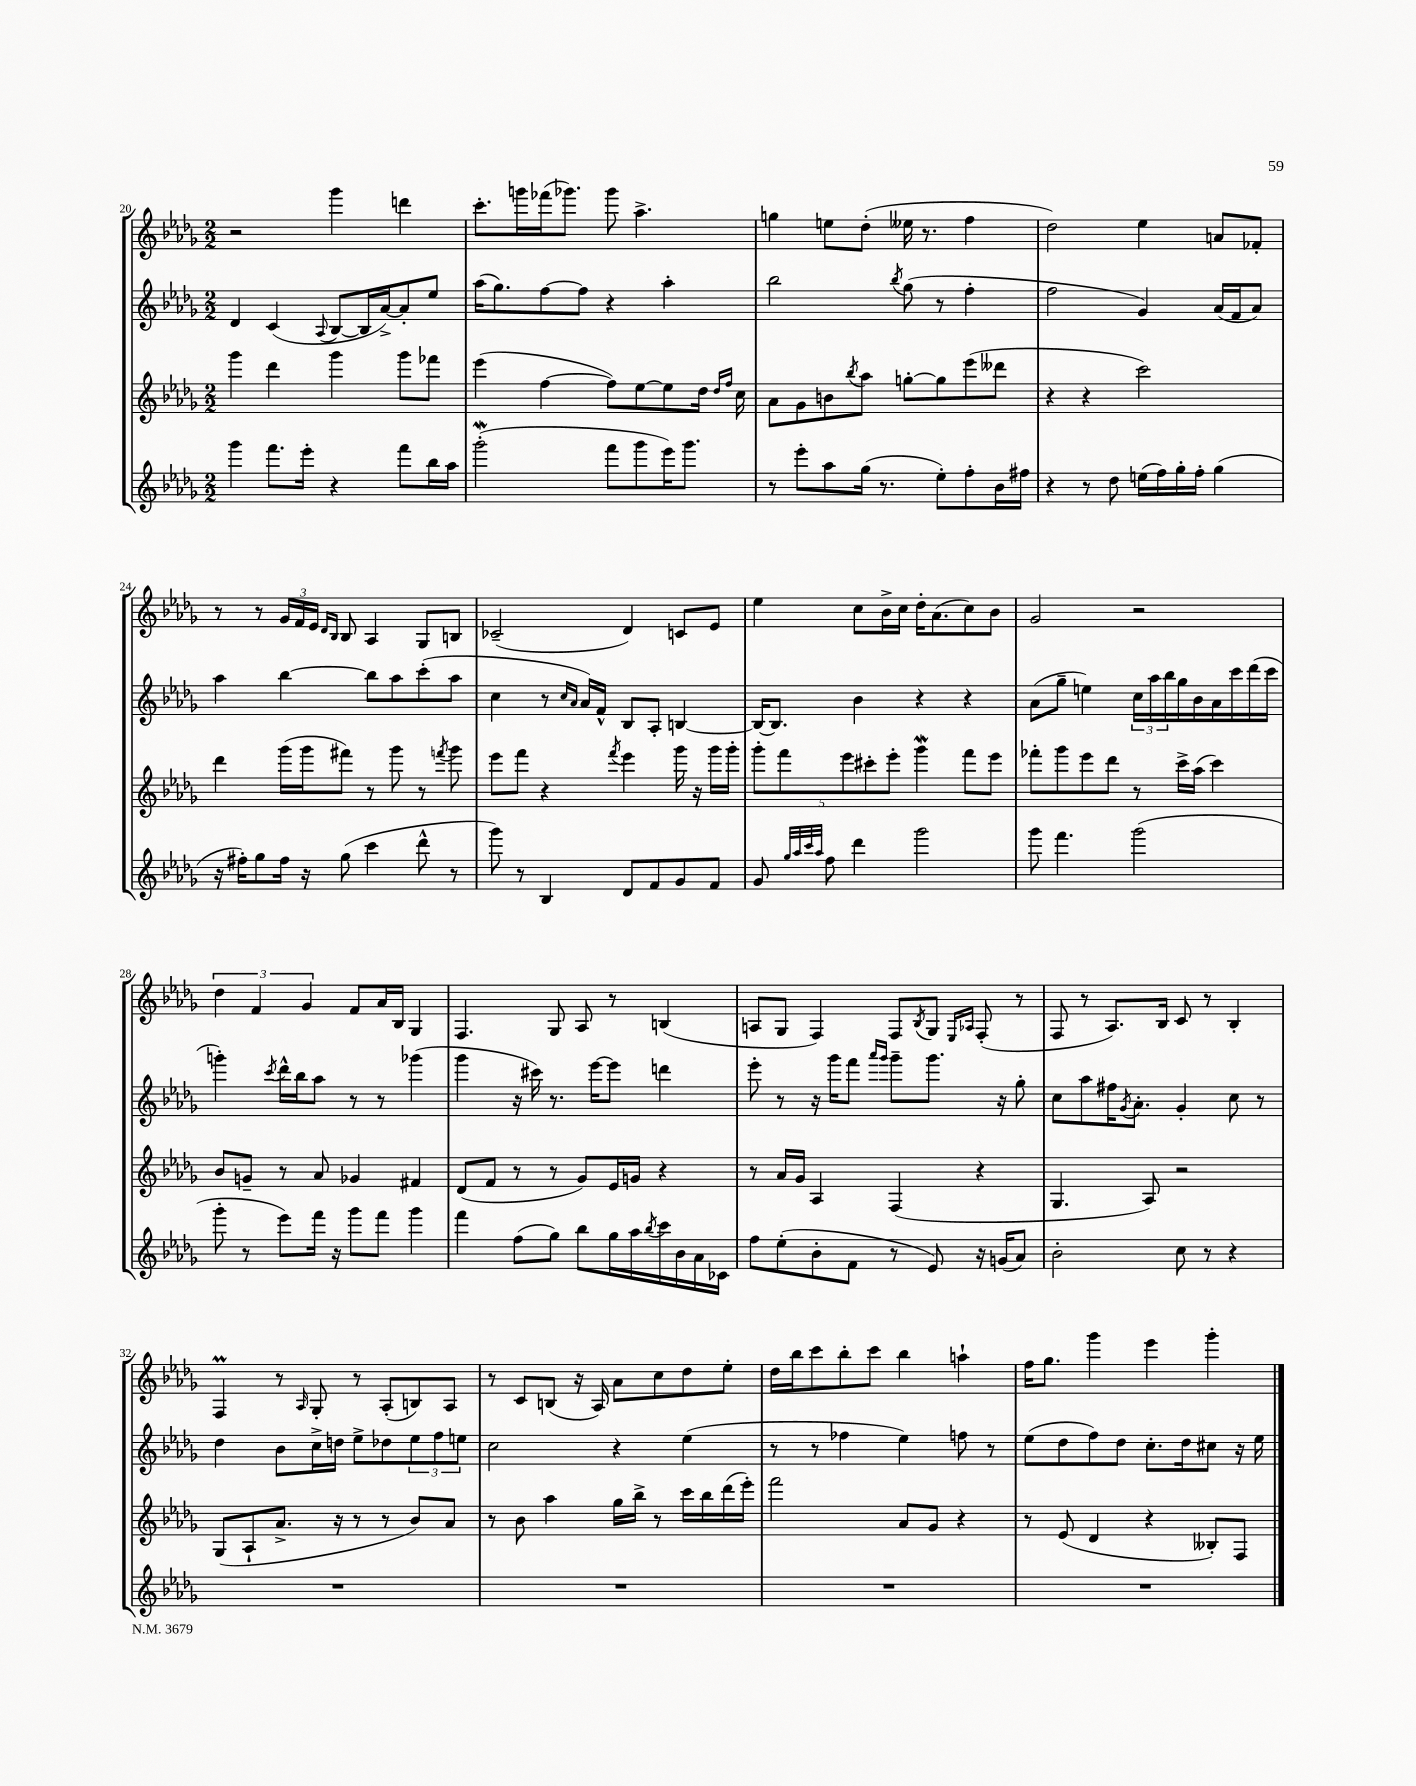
<<
\new StaffGroup <<
\new Staff = "s0" {
    \clef treble \key des \major \numericTimeSignature \time 2/2
    r2 ges'''4 d'''4 |
    c'''8.-. g'''16 fes'''16( ges'''8.) ges'''8 aes''4.-> |
    g''4 e''8 des''8-.( eeses''16 r8. f''4 |
    des''2) ees''4 a'8 fes'8-. |
    r8 r8 \tuplet 3/2 { ges'16 f'16 ees'16 } \grace { des'16 bes16 } bes8 aes4 ges8 b8 |
    ces'2--( des'4) c'8 ees'8 |
    ees''4 c''8 bes'16-> c''16 des''16-. aes'8.( c''8) bes'8 |
    ges'2 r2 |
    \tuplet 3/2 { des''4 f'4 ges'4 } f'8 aes'16 bes16 ges4 |
    f4. ges8 aes8 r8 b4( |
    a8 ges8 f4) f8 \acciaccatura { bes8 } ges8 \grace { ees16 aes16 } f8-.( r8 |
    f8 r8 aes8.) bes16 c'8 r8 bes4-. |
    f4\prall r8 \grace { aes16 } ges8-. r8 aes8-.( b8) aes8 |
    r8 c'8 b8( r16 aes16) aes'8 c''8 des''8 ees''8-. |
    des''16 bes''16 c'''8 bes''8-. c'''8 bes''4 a''4-! |
    f''16 ges''8. ges'''4 ees'''4 ges'''4-. \bar "|." |
}
\new Staff = "s1" {
    \clef treble \key des \major \numericTimeSignature \time 2/2
    des'4 c'4( \appoggiatura { aes8 } bes8~ bes16 aes'16~->) aes'8-. ees''8 |
    aes''16( ges''8.) f''8~ f''8 r4 aes''4-. |
    bes''2 \acciaccatura { bes''8 } ges''8( r8 f''4-. |
    f''2 ges'4) aes'16( f'16 aes'8) |
    aes''4 bes''4~ bes''8 aes''8 c'''8-.( aes''8 |
    c''4 r8 \grace { c''16 aes'16 } aes'16) f'16-^ bes8 aes8-. b4~ |
    b16~ b8. bes'4 r4 r4 |
    aes'8( ges''8-- e''4) \tuplet 3/2 { c''16 aes''16 bes''16 } ges''16 bes'16 aes'16 c'''16 des'''16( c'''16 |
    g'''4-.) \acciaccatura { c'''8 } des'''16-^ bes''16 aes''8 r8 r8 ges'''4( |
    ges'''4 r16 cis'''16) r8. ees'''16~ ees'''8 d'''4 |
    ees'''8-. r8 r16 ges'''16 f'''8 \grace { aes'''16 ges'''16 } ges'''8-- ges'''8. r16 ges''8-. |
    c''8 aes''8 fis''16 \acciaccatura { ges'8 } aes'8.-. ges'4-. c''8 r8 |
    des''4 bes'8 c''16-> d''16 ees''8-> des''8 \tuplet 3/2 { ees''8 f''8 e''8 } |
    c''2 r4 ees''4( |
    r8 r8 fes''4 ees''4) f''8 r8 |
    ees''8( des''8 f''8) des''8 c''8.-. des''16 cis''8 r16 ees''16 \bar "|." |
}
\new Staff = "s2" {
    \clef treble \key des \major \numericTimeSignature \time 2/2
    ges'''4 des'''4 ges'''4 ges'''8 fes'''8 |
    ees'''4( f''4~ f''8) ees''8~ ees''8 des''16 \grace { des''16 f''16 } c''16 |
    aes'8 ges'8 b'8 \acciaccatura { bes''8 } aes''8 g''8~-. g''8 ees'''8( deses'''8 |
    r4 r4 c'''2) |
    des'''4 ges'''16( ges'''16 fis'''8) r8 ges'''8 r8 \acciaccatura { f'''8 } ges'''8 |
    ees'''8 f'''8 r4 \acciaccatura { f'''8 } ees'''4 ges'''16 r16 ges'''16 ges'''16-. |
    \tuplet 5/4 { ges'''8-. f'''8 ees'''8 cis'''8-. ees'''8-. } ges'''4\mordent f'''8 ees'''8 |
    fes'''8-. ges'''8 ees'''8 des'''8 r8 c'''16-> aes''16( c'''4) |
    bes'8 g'8-- r8 aes'8 ges'4 fis'4 |
    des'8( f'8 r8 r8 ges'8) ees'16 g'16 r4 |
    r8 aes'16 ges'16 aes4 f4( r4 |
    ges4. aes8) r2 |
    ges8( aes8-! aes'8.-> r16 r8 r8 bes'8) aes'8 |
    r8 bes'8 aes''4 ges''16 bes''16-> r8 c'''16 bes''16 des'''16( ees'''16-.) |
    f'''2 aes'8 ges'8 r4 |
    r8 ees'8( des'4 r4 beses8-.) f8 \bar "|." |
}
\new Staff = "s3" {
    \clef treble \key des \major \numericTimeSignature \time 2/2
    ges'''4 f'''8. ees'''16-. r4 f'''8 bes''16 aes''16 |
    ges'''2-.\mordent( f'''8 ges'''8 ees'''16) ges'''8. |
    r8 ees'''8-. aes''8 ges''16( r8. ees''8-.) f''8-. bes'16 fis''16 |
    r4 r8 des''8 e''16( f''16) ges''16-. f''16-. ges''4( |
    r16 fis''16-.) ges''8 fis''16 r16 ges''8( c'''4 des'''8-^ r8 |
    ges'''8) r8 bes4 des'8 f'8 ges'8 f'8 |
    ges'8 \grace { ges''32 aes''32 c'''32 aes''32 } f''8 des'''4 ges'''2 |
    ges'''8 f'''4. ges'''2( |
    ges'''8-. r8 ees'''8) f'''16 r16 ges'''8 f'''8 ges'''4 |
    f'''4 f''8( ges''8) bes''8 ges''16 aes''16 \acciaccatura { bes''8 } c'''16 bes'16 aes'16 ces'16 |
    f''8 ees''8-.( bes'8-. f'8 r8 ees'8) r16 g'16( aes'8) |
    bes'2-. c''8 r8 r4 |
    R1 |
    R1 |
    R1 |
    R1 \bar "|." |
}
>>
>>
\layout { \context { \Score currentBarNumber = #20 } }
